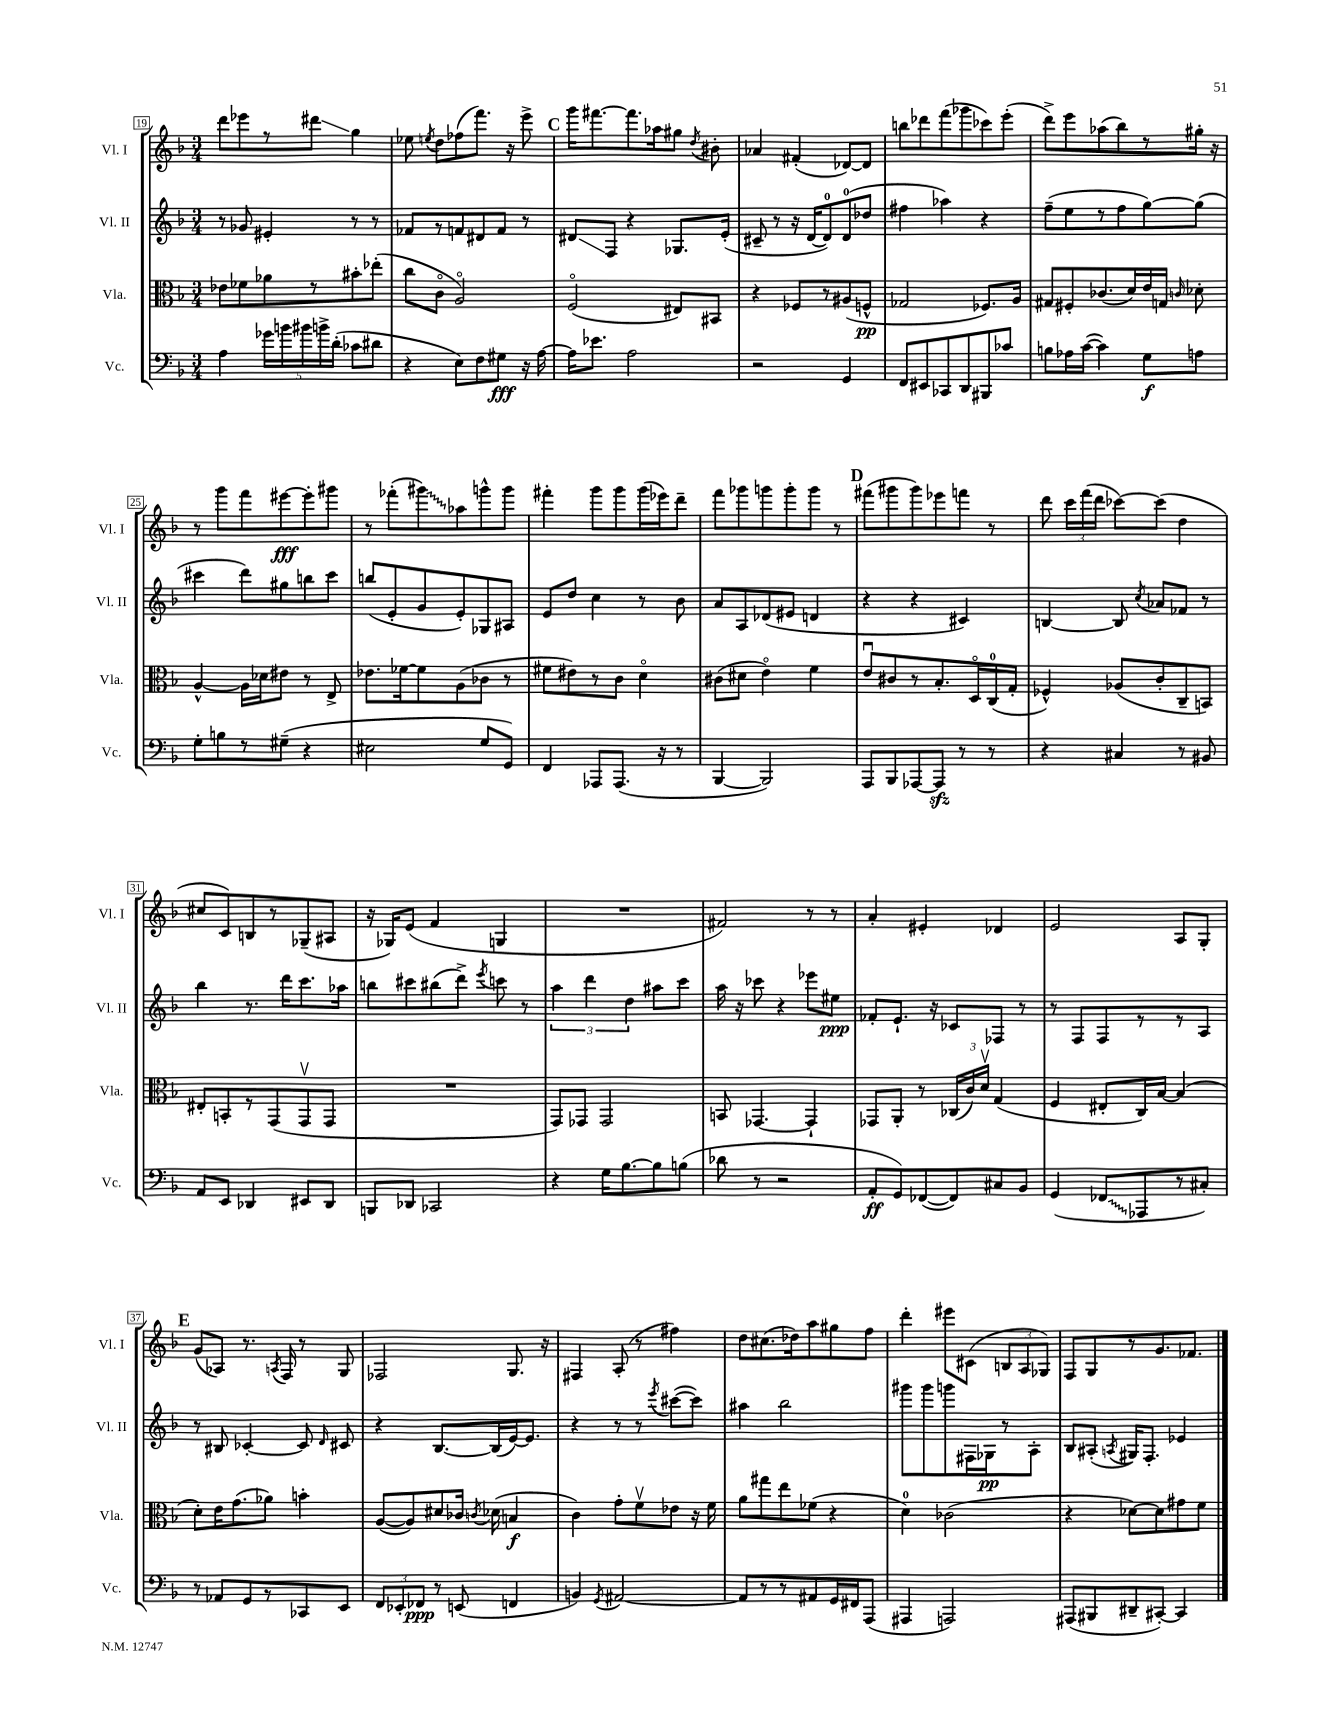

**kern	**kern	**kern	**kern
*staff4	*staff3	*staff2	*staff1
*clefF4	*clefC3	*clefG2	*clefG2
*k[b-]	*k[b-]	*k[b-]	*k[b-]
*M3/4	*M3/4	*M3/4	*M3/4
4A	8e-	8r	8ddd
.	8f-	8g-	8eee-
20g-	8a-	4e#'	8r
20b	.	.	.
20b#	.	.	.
.	8r	.	8ddd#
20b^	.	.	.
(20d'	.	.	.
8c-	8b#'	8r	4gg
8d#	(8ee-'	8r	.
=	=	=	=
4r	8cc	8f-	8ee-
.	.	.	8qee
.	8co	8r	8dd
8E)	2Ao)	8f	(8ff-
8F	.	8d#	8.fff)
8G#	.	8f	.
.	.	.	16r
16r	.	8r	8eee^
[16A	.	.	.
=	=	=	=
16A]	(2Fo	8d#	16ggg
8.e-	.	.	[8.fff#
.	.	8F	.
2A	.	4r	8.fff#]
.	.	.	16aa-
.	8E#)	8.G-	8gg#
.	.	.	8qdd
.	8BB#	.	8b#'
.	.	(16e'	.
=	=	=	=
2r	4r	8c#~	4a-
.	.	8r	.
.	8F-	16r	(4f#'
.	.	[16d	.
.	8r	8d])	.
4GG	(8A#	(8d	[8d-)
.	8F^^	8dd-	8d-]
=	=	=	=
8FF	2G-	4ff#	8bb
8EE#	.	.	8ddd-
8CC-	.	4aa-)	(8fff
8DD	.	.	8ggg-
8BBB#	8.F-)	4r	8ccc-)
8c-	.	.	(8eee'
.	16A	.	.
=	=	=	=
8B	8G#	(8ff~	8ddd^)
16A-	8F#'	8ee	8eee
([16c	.	.	.
4c])	(8.c-	8r	(8aa-
.	.	8ff	8bb-)
.	16d)	.	.
8G	16e	[8gg)	8r
.	16G	.	.
.	16qqc	.	.
8A	8d-'	(8gg]	16gg#'
.	.	.	16r
=	=	=	=
8G'	[4A^^	4ccc#	8r
8B	.	.	8ggg
8r	16A]	8ddd)	8fff
.	16d-	.	.
(8G#~	8e#	8gg#	[8eee#
4r	8r	8bb	8eee#']
.	8E^	8ccc#	8ggg#
=	=	=	=
2E#	8.e-	(8bb	8r
.	.	8e'	(8fff-'
.	[16f-	.	.
.	8f-]	8g	8ggg#)
.	(8A	8e')	8aa-
8G	8c-	8G-	8ggg^^
8GG)	8r	8A#	8ggg
=	=	=	=
4FF	8f#	8e	4fff#'
.	8e#)	8dd	.
8AAA-	8r	4cc	8ggg
(8.AAA-	8c	.	8ggg
.	4do	8r	(16ggg
16r	.	.	16eee-)
8r	.	8b-	8ddd~
=	=	=	=
[4BBB-	(8c#	8a	8fff
.	8d#	8A	8ggg-
2BBB-])	4eo)	(8d-	8ggg
.	.	8e#	8ggg'
.	4f	4d	8ggg
.	.	.	8r
=	=	=	=
8AAA	8eu	4r	(8fff#
8BBB-	8c#	.	8ggg#
[8AAA-	8r	4r	8ggg#)
8AAA-]	8.B-'	.	8eee-
8r	.	4c#)	8fff
.	16Do	.	.
8r	(16C	.	8r
.	16G'	.	.
=	=	=	=
4r	4F-^^)	[4B	8ddd
.	.	.	24ccc
.	.	.	(24fff
.	.	.	24ddd
4C#	(8A-	8B]	[8ccc-)
.	.	8qcc	.
.	8c'	8a-	(8ccc-]
8r	8C~	8f-	4dd
8BB#	8BB)	8r	.
=	=	=	=
8AA	8E#'	4bb-	8cc#
8EE	8BB'	.	8c)
4DD-	8r	8.r	8B
.	(8GG	.	8r
.	.	16ddd	.
8EE#	8GGv	8.ccc	(8G-~
8DD-	8GG	.	8A#
.	.	16aa-	.
=	=	=	=
8BBB	2.r	8bb	16r
.	.	.	16G-)
8DD-	.	8ccc#	(8e
2CC-	.	(8bb#	4f
.	.	8ddd^)	.
.	.	8qeee	.
.	.	8ccc	4G
.	.	8r	.
=	=	=	=
4r	8GG)	6aa	2.r
.	8GG-	.	.
.	.	6ddd	.
16G	2GG-	.	.
[8.B-	.	.	.
.	.	6dd	.
8B-]	.	8aa#	.
(8B	.	8ccc	.
=	=	=	=
8d-	8BB	16aa	2f#)
.	.	16r	.
8r	[4.GG-	8ccc-	.
2r	.	4r	.
.	4GG-`]	8eee-	8r
.	.	8ee#	8r
=	=	=	=
8AA'	8GG-	8f-'	4a'
8GG)	8AA'	8.e`	.
([8FF-	8r	.	4e#'
.	.	16r	.
8FF-])	(24C-	8c-	.
.	24c)	.	.
.	24dv	.	.
8C#	(4G	8F-	4d-
8BB-	.	8r	.
=	=	=	=
(4GG	4F	8r	2e
.	.	8F	.
8FF-	8E#'	8F	.
8AAA-	16C)	8r	.
.	[16B-	.	.
8r	(4B-]	8r	8A
8C#')	.	8A	8G'
=	=	=	=
8r	8d')	8r	(8g
8AA-	16e	8B#	8A-)
.	(8.g	.	.
8GG	.	[4c-'	8.r
8r	8a-)	.	.
.	.	.	8qA
.	.	.	16F
8CC-	4b'	8c-]	8r
.	.	16qqd	.
8EE	.	8c#	8G
=	=	=	=
12FF	([8A	4r	2F-
12EE-'	.	.	.
.	8A])	.	.
12FF-	.	.	.
8r	8d#	[8.B-	.
(8EE	16c-	.	.
.	8qc	.	.
.	(16d-	(16B-]	.
4FF	4B	[16e)	8.G
.	.	8.e]	.
.	.	.	16r
=	=	=	=
4BB)	4c)	4r	4F#
8qGG	.	.	.
[2AA#	8g'	8r	(8A'
.	8fv	8r	8r
.	.	8qeee	.
.	8e-	([8ccc#	4ff#)
.	16r	8ccc#])	.
.	16f	.	.
=	=	=	=
8AA#]	8a	4aa#	8dd
8r	8gg#	.	(8.cc#
8r	8ee	2bb-	.
.	.	.	16dd-)
8AA#	(8f-	.	8aa
16GG	4r	.	8gg#
16FF#	.	.	.
(8AAA	.	.	8ff
=	=	=	=
4AAA#	4d)	8ggg#	4ddd'
.	.	8ggg#	.
2AAA)	(2c-	8ggg	8eee#
.	.	16F#	(8c#
.	.	16G-	.
.	.	8r	12B
.	.	.	12A
.	.	8A'	.
.	.	.	12G-)
=	=	=	=
(8AAA#	4r	8B-	8F
8BBB#	.	(8A#'	8G
.	.	8qA	.
8DD#~	[8d-)	16G#)	8r
.	.	8.F'	.
[8CC#')	8d-]	.	8.g
4CC#]	8g#	4e-	.
.	.	.	8.f-
.	8f	.	.
==	==	==	==
*-	*-	*-	*-
